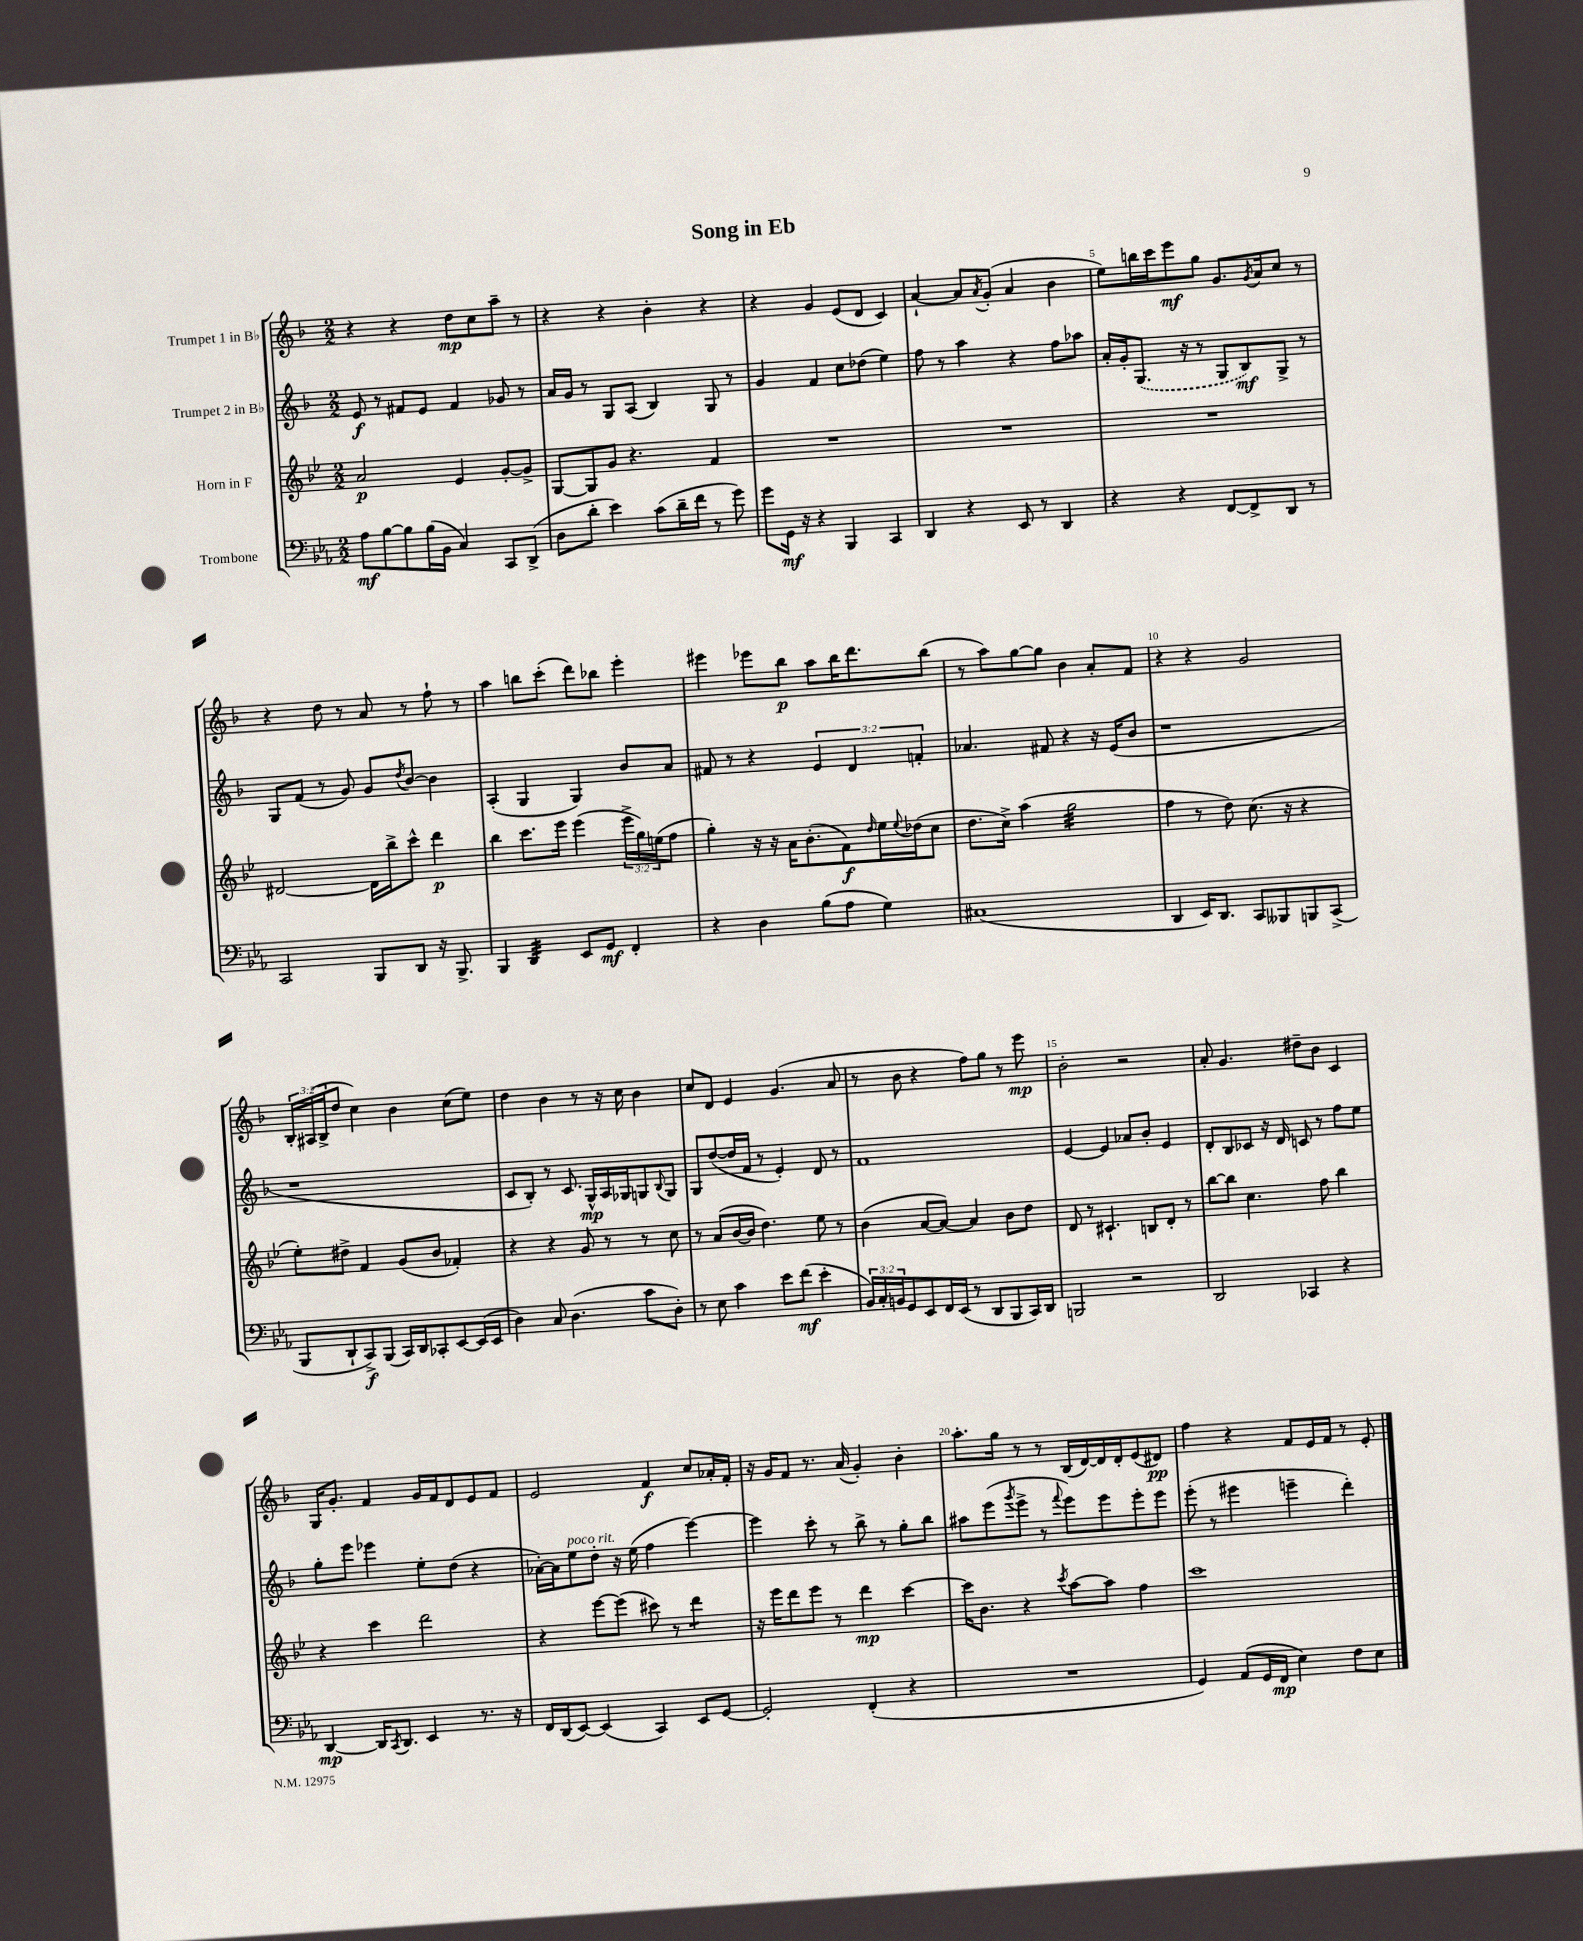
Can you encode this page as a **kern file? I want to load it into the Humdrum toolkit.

**kern	**kern	**kern	**kern
*staff4	*staff3	*staff2	*staff1
*clefF4	*clefG2	*clefG2	*clefG2
*k[b-e-a-]	*k[b-e-]	*k[b-]	*k[b-]
*M2/2	*M2/2	*M2/2	*M2/2
8A-	2a	8e	4r
[8B-	.	8r	.
8B-]	.	8f#	4r
(16B-	.	8e	.
16BB-	.	.	.
4C)	4e-	4f#	8dd
.	.	.	8cc
8CC	[8g'	8g-	8aa~
(8DD^	8g^]	8r	8r
=	=	=	=
8D	[8G	16a	4r
.	.	16g	.
8d'	8G]	8r	.
4e-)	8g	8G	4r
.	4.r	(8A	.
(8c	.	4B-)	4b-'
16d~	.	.	.
16f	.	.	.
8r	4f	8G	4r
8g)	.	8r	.
=	=	=	=
8g	1r	4g	4r
16GG	.	.	.
16r	.	.	.
4r	.	4f	4g
4BBB-	.	8cc	(8e
.	.	(8dd-	8d
4CC	.	4ee)	4c)
=	=	=	=
4DD	1r	8ff	[4a`
.	.	8r	.
4r	.	4aa	8a]
.	.	.	8qa
.	.	.	(8g'
8EE-	.	4r	4a
8r	.	.	.
4DD	.	8ff	4b-
.	.	8aa-	.
=	=	=	=
4r	1r	16a'	8ee)
.	.	16g'	.
.	.	(8.G	16bb
.	.	.	16ccc
4r	.	.	8eee
.	.	16r	.
.	.	8r	8gg
[8FF	.	8G	8.g
8FF^]	.	8B-)	.
.	.	.	8qg
.	.	.	16a
8DD	.	8G^	8cc
8r	.	8r	8r
=	=	=	=
2CC	[2d#	8G	4r
.	.	(8f	.
.	.	8r	8dd
.	.	8g)	8r
8BBB-	16d#]	8g	8a
.	16bb-^	.	.
.	.	8qdd	.
8DD	8ccc^^	[8b-	8r
16r	4ddd	4b-]	8ff`
8.BBB-^	.	.	.
.	.	.	8r
=	=	=	=
4BBB-	4bb-	(4A'	4aa
4DD	8.ccc	4G	8bb
.	.	.	(8ccc'
.	16eee-	.	.
8EE-	(4eee-	4G)	8ddd)
8GG	.	.	8bb-
4FF'	24eee-^	8b-	4eee'
.	24gg)	.	.
.	(24ee	.	.
.	8ff	8a	.
=	=	=	=
4r	4gg')	8f#	4eee#
.	.	8r	.
4D	16r	4r	8eee-
.	16r	.	.
.	16a	.	8bb-
.	(8.b-'	.	.
(8B-	.	6e	8aa
8A-	8f)	.	16bb-
.	.	6d	.
.	.	.	8.ddd
.	16qqdd	.	.
4G)	16ee-	.	.
.	8qqee-	.	.
.	(16dd-	.	.
.	.	6f'	.
.	8cc	.	(8bb-
=	=	=	=
(1C#	8.dd	4.a-	8r
.	.	.	8aa)
.	16cc^)	.	.
.	(4aa	.	[8gg
.	.	8f#	8gg]
.	2gg	4r	4b-
.	.	16r	8a'
.	.	(16e	.
.	.	8b-	8f
=	=	=	=
4DD	4ff	1r	4r
16EE-)	8r	.	4r
8.DD	.	.	.
.	8dd)	.	.
8CC	(8.cc	.	2g
8BBB--	.	.	.
.	16r	.	.
8BBB	4r	.	.
(8CC^	.	.	.
=	=	=	=
8BBB-	8ee-')	1r	24B-'
.	.	.	(24A#
.	.	.	24B-^
8DD`	8dd#^	.	8dd
8CC^)	4f	.	4cc)
(8BBB-	.	.	.
16CC)	(8g	.	4b-
16DD	.	.	.
8CC-'	8b-	.	.
[8EE-	4f-')	.	(8cc
(16EE-]	.	.	8ee)
16EE-	.	.	.
=	=	=	=
4D)	4r	8c	4dd
.	.	8B-')	.
8C	4r	8r	4b-
(4.D	.	8.c	.
.	8g	.	8r
.	.	16G^^	.
.	8r	16A	16r
.	.	16G-	16cc
8c	8r	8G	4b-
.	.	8qqB-	.
8D')	8cc	8G	.
=	=	=	=
8r	8r	8G	8cc
8E-	(8a	([8dd	8d
4c	[16b-	16dd]	4e
.	16b-]	16f	.
.	4.dd)	8r	.
8e-	.	4e')	(4.g
(8f	.	.	.
4e-'	8ee-	8d	.
.	8r	8r	8a
=	=	=	=
24BB-)	(4b-	1f	8r
24C'	.	.	.
24BB	.	.	.
8GG	.	.	8b-
8EE-	[8a	.	4r
16FF	8a_)	.	.
(16EE-	.	.	.
8r	4a]	.	8ff)
8DD	.	.	8gg
8BBB-	8b-	.	8r
16CC)	8dd	.	8eee
16DD	.	.	.
=	=	=	=
2BBB	8d	[4e	2b-'
.	8r	.	.
.	4.c#`	4e]	.
2r	.	8a-	2r
.	8B	8b-'	.
.	8d'	4e	.
.	8r	.	.
=	=	=	=
2DD	[8bb-	8d'	8a'
.	8bb-]	8B-	4.g
.	4.cc	8c-	.
.	.	16r	.
.	.	16d	.
4CC-	.	8c	8dd#~
.	8ff	8r	8b-
4r	4bb-	8ff	4c
.	.	8ee	.
=	=	=	=
[4DD	4r	8gg'	16G
.	.	.	8.g'
.	.	8eee	.
16DD]	4ccc	4eee-	4f
8qCC	.	.	.
8.DD	.	.	.
4EE-	2ddd	8ee'	16g
.	.	.	16f
.	.	(8dd	8d
8.r	.	4r	8e
.	.	.	8f
16r	.	.	.
=	=	=	=
16FF	4r	[16a-')	2e
(16DD	.	16a-]	.
[8EE-)	.	8ee	.
(4EE-]	[8eee-	8dd'	.
.	(8eee-]	16r	.
.	.	(16ee	.
4CC)	8ccc#)	4ff	4f
.	8r	.	.
8EE-	4ddd	[4eee)	8cc
[8GG	.	.	16a-'
.	.	.	16f'
=	=	=	=
2GG']	16r	4eee]	16r
.	16eee-	.	16g
.	8ddd	.	8f
.	8eee-	8ccc'	8.r
.	8r	8r	.
.	.	.	(16a
(4FF'	4ddd	8bb-^	4g')
.	.	8r	.
4r	[4ccc	8gg'	4b-'
.	.	8bb-	.
=	=	=	=
1r	16ccc]	8aa#	8.aa'
.	8.b-	.	.
.	.	(8eee	.
.	.	.	16gg
.	.	8qggg	.
.	4r	8eee^	8r
.	.	8r	8r
.	8qccc	8qqfff	.
.	[8aa	8eee)	(16B-
.	.	.	[16d)
.	8aa]	8eee	16d]
.	.	.	16d'
.	4ff	8eee'	(8e
.	.	8eee	8d#)
=	=	=	=
4GG)	1ccc	(8eee'	4ff
.	.	8r	.
(8AA-	.	4eee#	4r
16GG	.	.	.
16FF	.	.	.
4E-)	.	4eee~	8f
.	.	.	16e
.	.	.	16f
8F	.	4ddd')	8r
8E-	.	.	8e'
==	==	==	==
*-	*-	*-	*-
